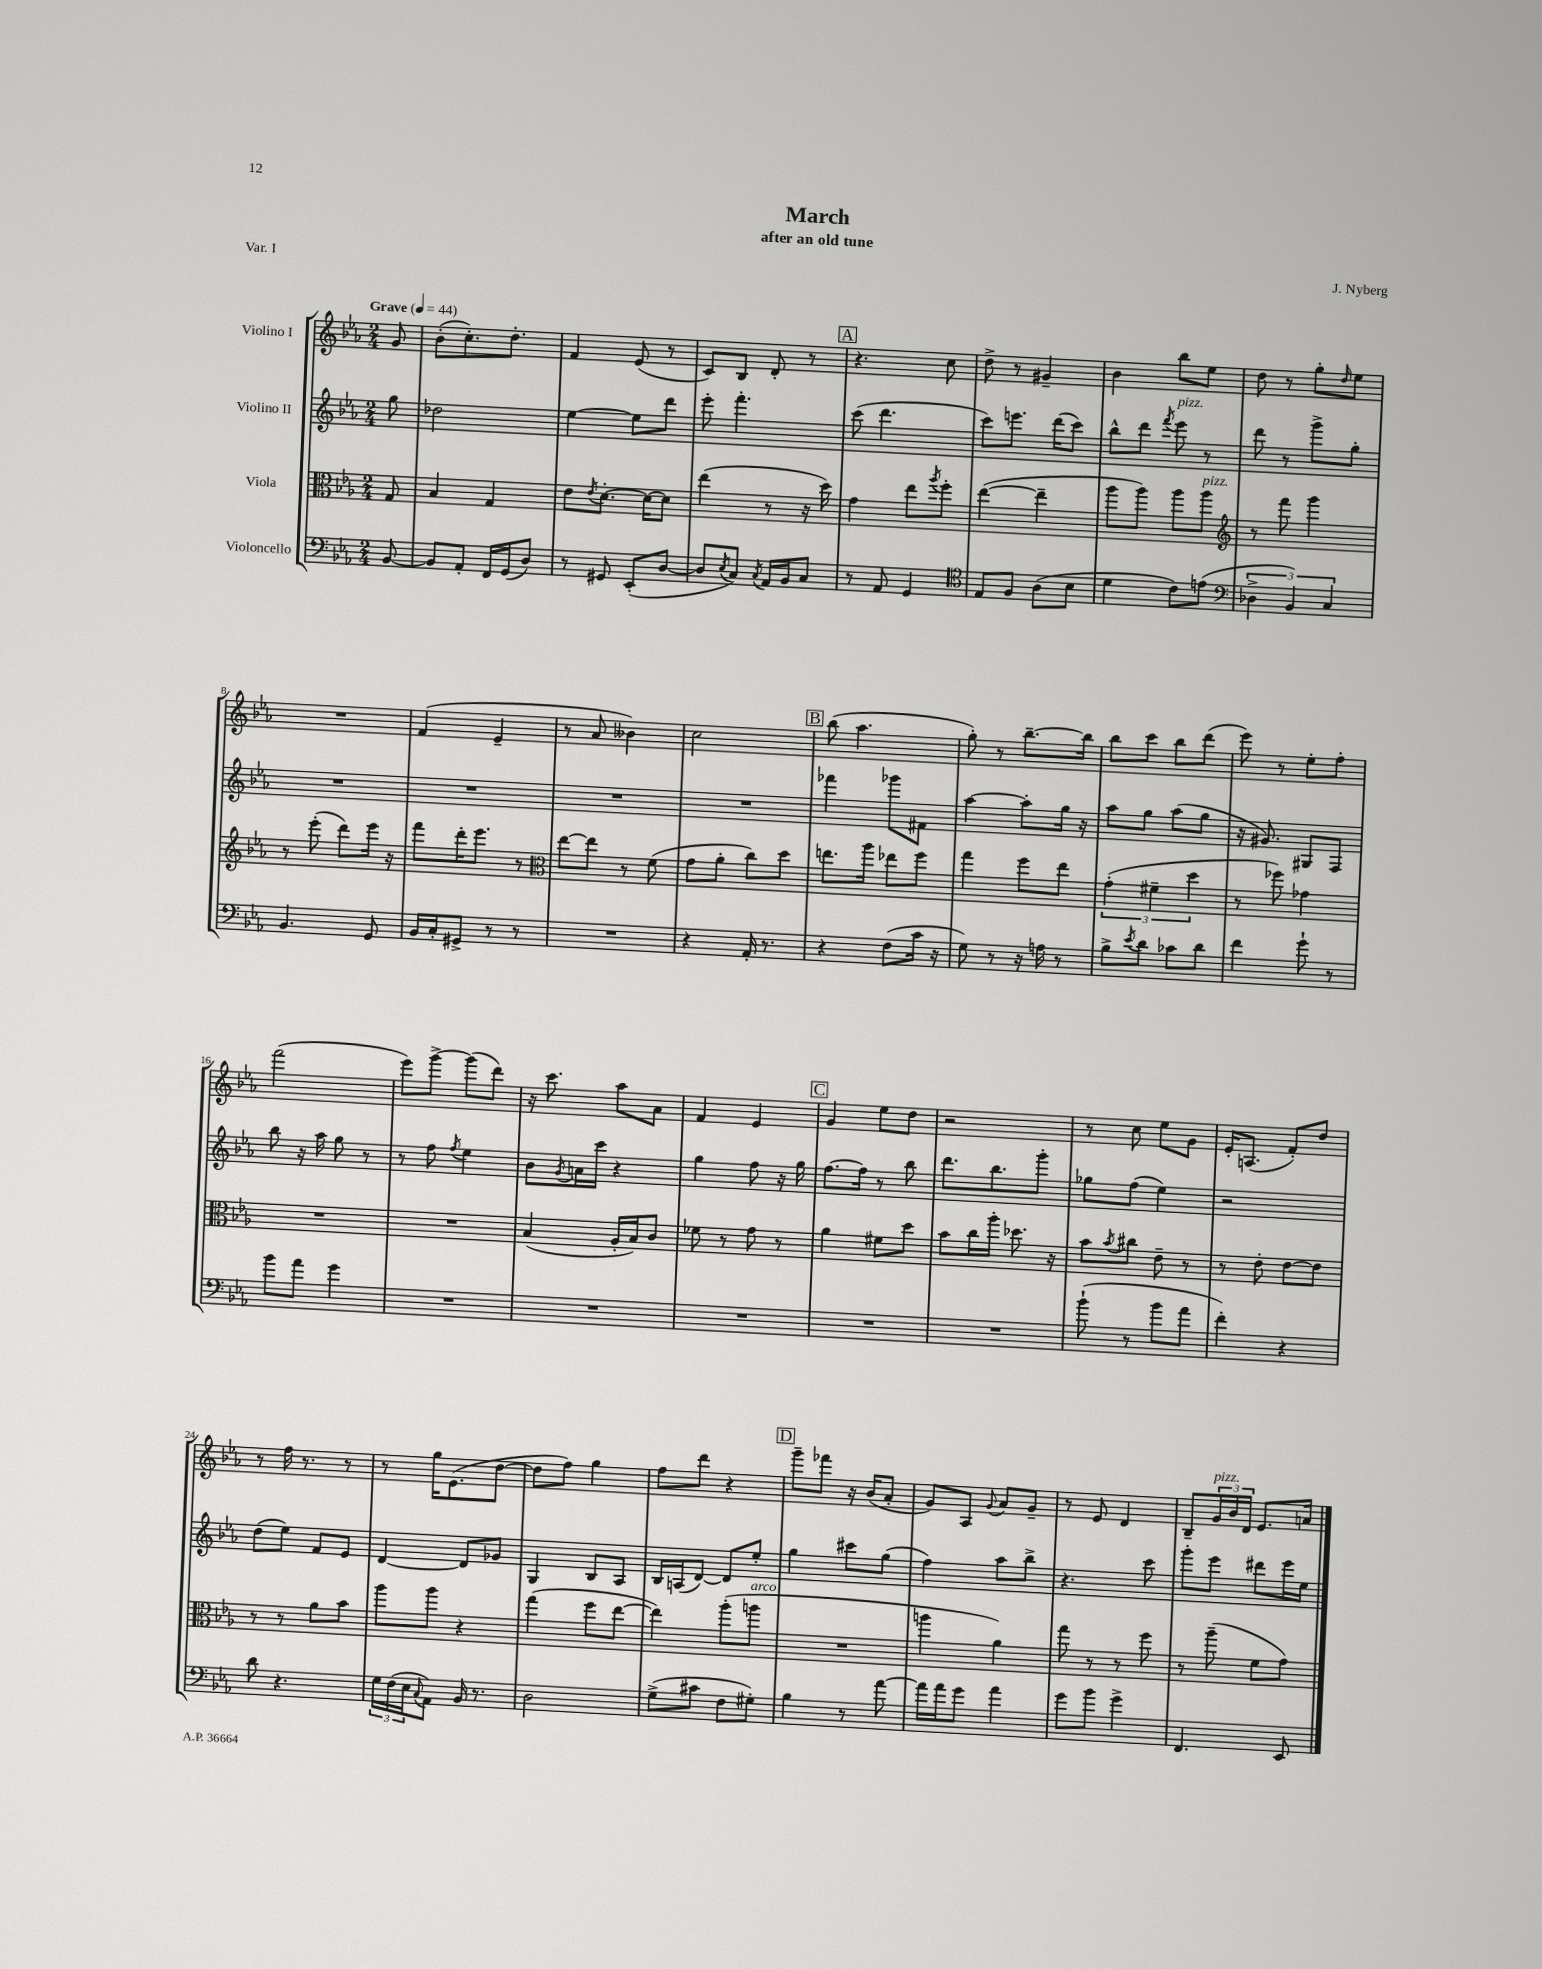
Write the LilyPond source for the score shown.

\header { title = "March" composer = "J. Nyberg" subtitle = "after an old tune" piece = "Var. I" }
<<
\new StaffGroup <<
\new Staff = "s0" \with { instrumentName = "Violino I" } {
    \clef treble \key ees \major \numericTimeSignature \time 2/4 \partial 8 \tempo "Grave" 4 = 44
    g'8 |
    bes'8-.( c''8.-.) d''8.-. |
    f'4 ees'8( r8 |
    c'8) bes8 d'8-. r8 |
    \mark \markup { \box "A" } r4. c''8 |
    d''8-> r8 gis'4-- |
    bes'4 bes''8 ees''8 |
    d''8 r8 g''8-. \grace { d''16 } ees''8 |
    R2 |
    f'4( ees'4-- |
    r8 aes'8 beses'4) |
    c''2 |
    \mark \markup { \box "B" } bes''8( aes''4. |
    g''8-.) r8 bes''8.~-- bes''16 |
    bes''8 c'''8 bes''8 d'''8( |
    ees'''8) r8 ees''8-. f''8-. |
    f'''2( |
    ees'''8) g'''8~-> g'''8( d'''8) |
    r16 c'''8. aes''8 aes'8 |
    f'4 ees'4 |
    \mark \markup { \box "C" } g'4 ees''8 d''8 |
    r2 |
    r8 c''8 ees''8 g'8 |
    ees'16-. a8.( f'8-.) d''8 |
    r8 f''16 r8. r8 |
    r8 g''16 ees'8.( d''8~ |
    d''8 f''8) g''4 |
    f''8 d'''8 r4 |
    \mark \markup { \box "D" } g'''8-- fes'''8 r16 bes'16( aes'8-. |
    g'8) aes8 \appoggiatura { g'8 } aes'8 g'8-- |
    r8 ees'8 d'4 |
    bes8-- \tuplet 3/2 { g'16^\markup { \italic "pizz." } bes'16 d'16 } ees'8. a'16 \bar "|." |
}
\new Staff = "s1" \with { instrumentName = "Violino II" } {
    \clef treble \key ees \major \numericTimeSignature \time 2/4 \partial 8
    g''8 |
    des''2 |
    ees''4~ ees''8 d'''8 |
    ees'''8-. f'''4.-. |
    \mark \markup { \box "A" } c'''8( d'''4. |
    c'''8) e'''8. d'''16( c'''8) |
    bes''8-^ d'''8 \acciaccatura { f'''8 } ees'''8^\markup { \italic "pizz." } r8 |
    d'''8 r8 g'''8-> g''8-. |
    R2 |
    R2 |
    R2 |
    R2 |
    \mark \markup { \box "B" } fes'''4 ges'''8 fis'8 |
    aes''4~ aes''8-. g''16 r16 |
    aes''8 g''8 aes''8( g''8 |
    r16 gis'8.) gis8 f8 |
    bes''8 r16 aes''16 g''8 r8 |
    r8 f''8 \acciaccatura { f''8 } ees''4 |
    bes'8 \acciaccatura { g'8 } a'16 c'''16 r4 |
    g''4 f''8 r16 g''16 |
    \mark \markup { \box "C" } f''8.~ f''16 r8 bes''8 |
    d'''8. bes''8. g'''8-. |
    ges''8 f''8( ees''4) |
    r2 |
    d''8( ees''8) f'8 ees'8 |
    d'4~ d'8 ges'8 |
    g4 bes8 aes8 |
    bes16 a16( d'8~) d'8 ees''8-. |
    \mark \markup { \box "D" } g''4 cis'''8 g''8( |
    f''4) aes''8 bes''8-> |
    r4. c'''8 |
    g'''8-. ees'''8 dis'''8 ees'''16 ees''16 \bar "|." |
}
\new Staff = "s2" \with { instrumentName = "Viola" } {
    \clef alto \key ees \major \numericTimeSignature \time 2/4 \partial 8
    g8 |
    bes4 g4 |
    ees'8 \acciaccatura { ees'8 } d'8.~-. d'16~ d'8 |
    ees''4( r8 r16 d''16) |
    \mark \markup { \box "A" } g'4 ees''8 \acciaccatura { aes''8 } f''8-. |
    ees''4~( ees''4-- |
    aes''8 aes''8) aes''8 aes''8^\markup { \italic "pizz." } |
    \clef treble r8 f'''8 g'''4 |
    r8 ees'''8-.( d'''8) ees'''16 r16 |
    f'''8 d'''16-. ees'''8. r8 |
    \clef alto ees''8~ ees''8 r8 f'8( |
    g'8 aes'8-. c''8) d''8 |
    \mark \markup { \box "B" } e''8. aes''16 ees''8 f''8 |
    g''4 f''8 ees''8 |
    \tuplet 3/2 { g'4-.( fis'4-- d''4 } |
    r8 fes''8) ges'4 |
    R2 |
    R2 |
    bes4( aes16-. bes16) c'8 |
    fes'8 r8 g'8 r8 |
    \mark \markup { \box "C" } aes'4 fis'8 d''8 |
    bes'8 c''16 aes''16-. des''8. r16 |
    bes'8 \acciaccatura { bes'8 } cis''8 ees'8-- r8 |
    r8 ees'8-. ees'8~ ees'8 |
    r8 r8 aes'8 bes'8 |
    aes''8 aes''8 r4 |
    g''4( f''8 ees''8~ |
    ees''4) aes''8-.( a''8^\markup { \italic "arco" } |
    \mark \markup { \box "D" } R2 |
    a''4 aes'4) |
    g''8 r8 r8 f''8 |
    r8 aes''8--( f'8 g'8) \bar "|." |
}
\new Staff = "s3" \with { instrumentName = "Violoncello" } {
    \clef bass \key ees \major \numericTimeSignature \time 2/4 \partial 8
    bes,8~ |
    bes,8 aes,8-. f,16 g,16( d8) |
    r8 gis,8 ees,8-.( d8~ |
    d8 \acciaccatura { ees8 } c8) \acciaccatura { c8 } aes,16 bes,16 c8 |
    \mark \markup { \box "A" } r8 aes,8 g,4 |
    \clef tenor ees8 f8 aes8( bes8 |
    d'4 c'8) e'8( |
    \clef bass \tuplet 3/2 { des4-> bes,4) c4 } |
    bes,4. g,8 |
    bes,16 c16-. gis,8-> r8 r8 |
    R2 |
    r4 aes,16-. r8. |
    \mark \markup { \box "B" } r4 f8( c'16 r16 |
    g8) r8 r16 a16 r8 |
    bes8-> \acciaccatura { ees'8 } d'8 ces'8 d'8 |
    f'4 g'8-! r8 |
    bes'8 aes'8 g'4 |
    R2 |
    R2 |
    R2 |
    \mark \markup { \box "C" } R2 |
    R2 |
    bes'8-!( r8 bes'8 aes'8 |
    f'4-.) r4 |
    d'8 r4. |
    \tuplet 3/2 { g16 f16( ees16 } \appoggiatura { c8 } aes,8) bes,16 r8. |
    d2 |
    g8->( cis'8 f8 gis8-.) |
    \mark \markup { \box "D" } bes4 r8 aes'8~ |
    aes'16 aes'16 g'8 aes'4 |
    g'8 bes'8 g'4-> |
    f,4. ees,8 \bar "|." |
}
>>
>>
